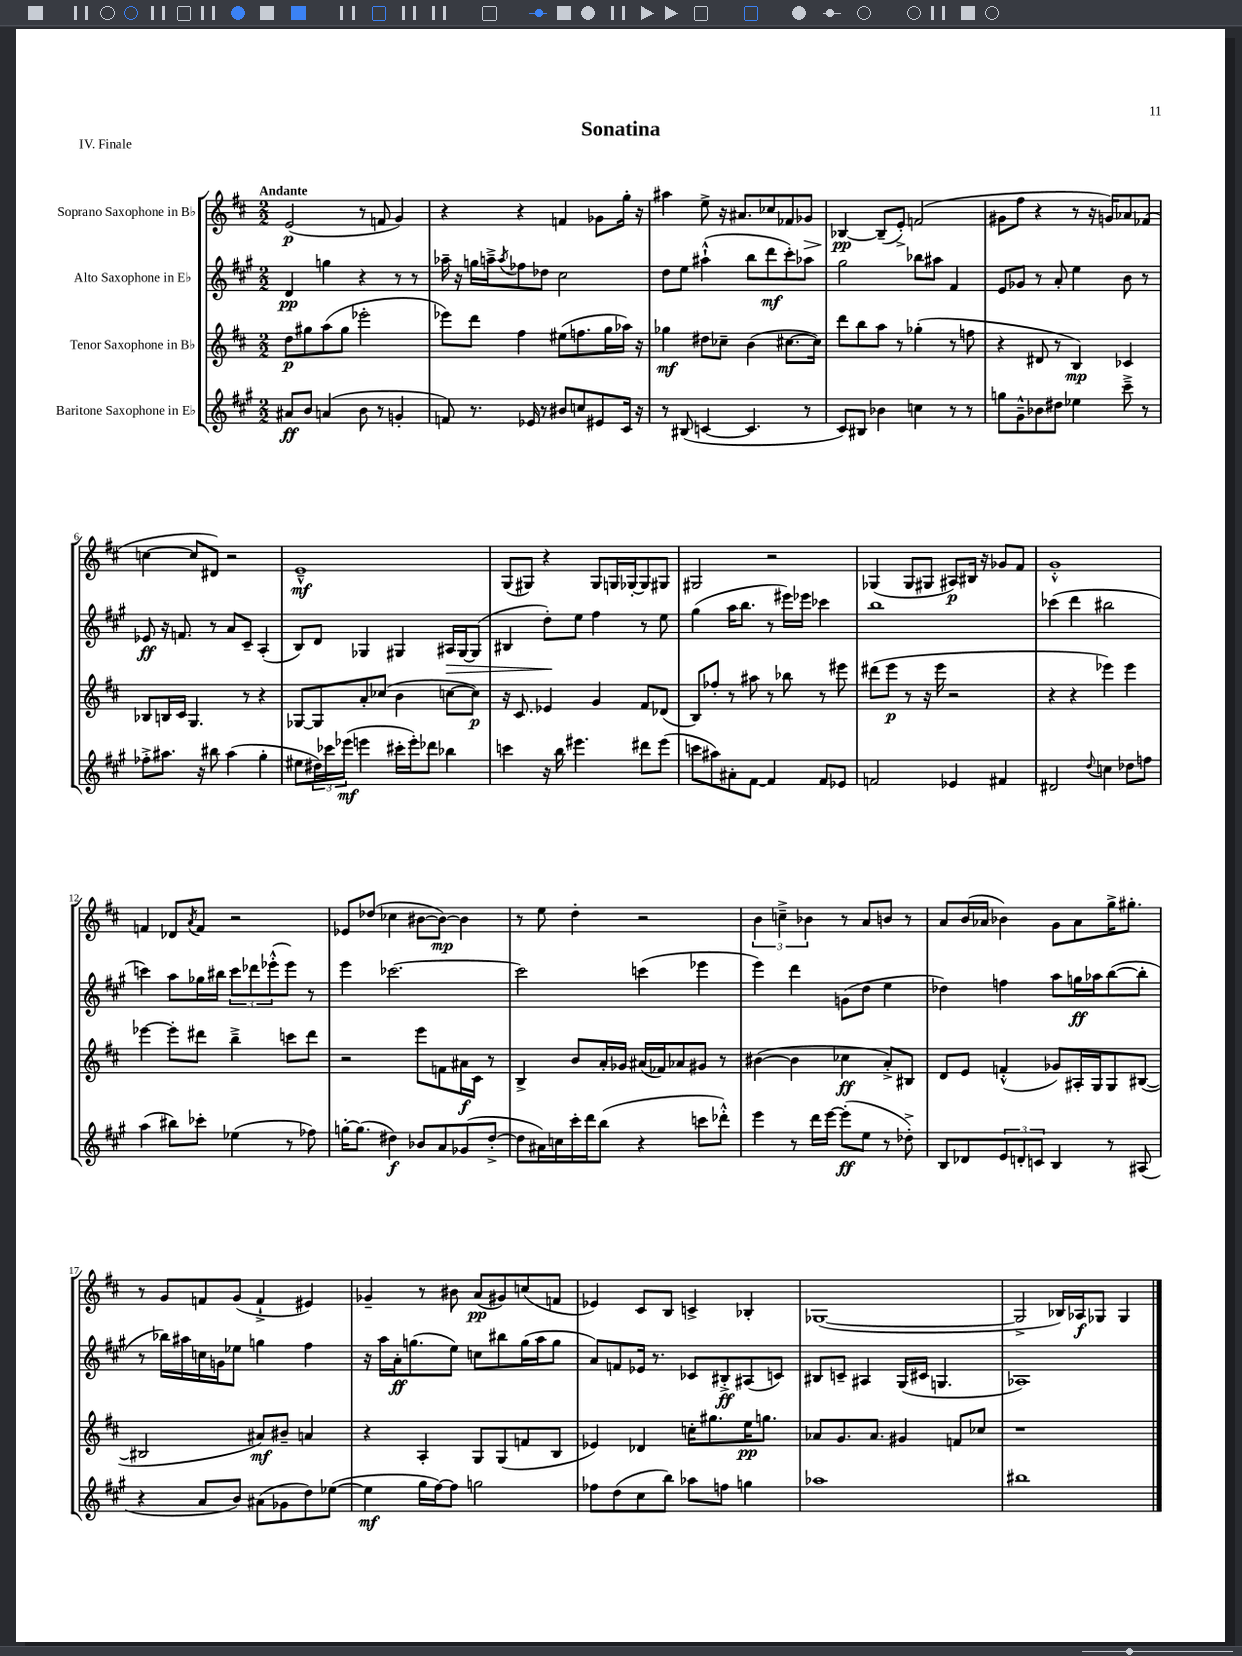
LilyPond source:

\header { title = "Sonatina" piece = "IV. Finale" }
<<
\new StaffGroup <<
\new Staff = "s0" \with { instrumentName = "Soprano Saxophone in Bb" } {
    \clef treble \key d \major \numericTimeSignature \time 2/2 \tempo "Andante"
    e'2\p( r8 f'8 g'4) |
    r4 r4 f'4 ges'8 g''16-. r16 |
    ais''4 e''8-> r16 ais'8. ces''8 fes'8 ges'8\> |
    bes4~\pp\! bes8--( e'8-.->) f'2( |
    gis'8 fis''8 r4 r8 r16 g'16) aes'8 fes'8( |
    c''4~ c''8 dis'8) r2 |
    e'1---^\mf |
    g8( gis8) r4 gis8 g16 ges16~-. ges8 gis8 |
    gis2 r2 |
    ges4( ges8 gis8 ais8\p) bis16 r16 ges'8 fis'8 |
    g'1-.-^ |
    f'4 des'8 \acciaccatura { a'8 } f'8 r2 |
    ees'8 des''8( ces''4 bis'8~ bis'8~\mp) bis'4 |
    r8 e''8 d''4-. r2 |
    \tuplet 3/2 { b'4 c''4---> bes'4 } r8 a'8 b'8 r8 |
    a'8 b'16( aes'16 bes'4) g'8 aes'8 g''16-> gis''8.-. |
    r8 g'8 f'8 g'8( f'4-!-> eis'4) |
    ges'4-- r8 bis'8 a'8\pp( gis'8) c''8( f'8 |
    ees'4) cis'8 b8 c'4-> bes4-. |
    ges1~( |
    ges2-> bes16) aes16\f ges8 ges4 \bar "|." |
}
\new Staff = "s1" \with { instrumentName = "Alto Saxophone in Eb" } {
    \clef treble \key a \major \numericTimeSignature \time 2/2
    d'4\pp g''4 r4 r8 r8 |
    aes''16-- r16 g''16 a''16---> \acciaccatura { a''8 } fes''8 des''8 cis''2 |
    d''8 e''8 ais''4-!-^( b''8 d'''8\mf cis'''8-.) aes''8 |
    gis''2 bes''8 ais''8 fis'4 |
    e'8 ges'8 r8 a'8-. e''4 b'8 r8 |
    ees'8\ff r16 f'8. r8 a'8 cis'8-- a4-.( |
    b8) d'8 ges4 gis4 ais16\> gis16~ gis8( |
    bis4 d''8-.\!) e''8 fis''4 r8 e''8 |
    gis''4( a''16 b''8. r8 eis'''16) ees'''16 ces'''4 |
    b''1 |
    ces'''4( d'''4 bis''2 |
    c'''4) a''8 ges''16 bis''16 \tuplet 3/2 { c'''8 des'''8 ees'''8-.-^( } ees'''8) r8 |
    e'''4 ces'''2.~ |
    ces'''2 c'''4( ees'''4 |
    e'''4) d'''4 g'8( d''8 e''4 |
    des''4) f''4 a''8 g''16\ff aes''16 b''8~( b''8-. |
    r8 bes''16) ais''16 c''16 g'16 ees''8 g''4 fis''4 |
    r16 a''16 a'16-.\ff g''8.( e''8) c''8 bis''8 g''16( a''16 g''8 |
    a'8) f'8 ees'16 r8. ces'8 bis8-.->\ff ais8( c'8) |
    bis8 c'8-- ais4 gis16( cis'16 g4. |
    aes1) \bar "|." |
}
\new Staff = "s2" \with { instrumentName = "Tenor Saxophone in Bb" } {
    \clef treble \key d \major \numericTimeSignature \time 2/2
    d''8\p gis''8 a''8( gis''8 ees'''2-. |
    ees'''8) d'''8 fis''4 eis''8( f''8. g''16 aes''16) r16 |
    ges''4\mf dis''8 ces''8-- b'4( cis''8.~ cis''16) |
    d'''8 b''8 a''8 r8 ges''4-.( r8 f''8 |
    r4 dis'8 r8 b4\mp) ces'4 |
    bes8 b16 cis'16 g4. r8 r4 |
    ges8~ ges8 a'8-. ces''8( b'4 c''8~ c''8\p) |
    r16 cis'8. ees'4 g'4 fis'8 des'8( |
    b8) fes''8-. r8 ais''8 r8 bes''8 r8 eis'''8 |
    dis'''8( e'''8\p r8 r16 e'''16 r2 |
    r4 r4 ees'''4) ees'''4 |
    ees'''4~ ees'''8-. dis'''8 b''4---> c'''8 dis'''8 |
    r2 e'''8 f'8 ais'16\f cis'16 r8 |
    b4-> b'8 a'16-. ges'16 ais'16( fes'16) aes'8 gis'8 r8 |
    bis'4~( bis'4 ces''4\ff a'8-.->) bis8 |
    d'8 e'8 f'4-.-^( ges'8) ais16-. g16 g8 bis8~( |
    bis2 ais'8\mf) bis'8-- a'4 |
    r4 a4-. g8 g8( f'8 b8 |
    ees'4) des'4 c''16-. gis''8. e''16\pp g''8. |
    aes'8 g'8. aes'8. gis'4 f'8 ces''8 |
    r1 \bar "|." |
}
\new Staff = "s3" \with { instrumentName = "Baritone Saxophone in Eb" } {
    \clef treble \key a \major \numericTimeSignature \time 2/2
    ais'8\ff b'8 a'4( b'8 r8 g'4-. |
    f'8) r8. ees'16 r8 bis'8 c''8 eis'8 cis'16 r16 |
    r8 bis8( c'4~ c'4. r8 |
    cis'8) bis8 bes'4 c''4 r8 r8 |
    g''8 gis'8---^ bes'8 dis''8 ees''4 cis'''8---> r8 |
    fes''8-.-> ais''8. r16 bis''8 ais''4( gis''4-. |
    eis''8 \tuplet 3/2 { dis''16) ces'''16 ees'''16\mf( } e'''4 cis'''16-. e'''16-.) des'''8 bes''4 |
    c'''4 r16 b''16 eis'''4. dis'''8 eis'''8( |
    c'''8 ais''8) ais'8-. fis'8~ fis'4 fis'8 ees'8 |
    f'2 ees'4 fis'4 |
    dis'2 \appoggiatura { d''8 } c''4 des''8 f''8 |
    a''4( bis''8) ces'''8-. ees''4( r8 fes''8) |
    g''16~-. g''8.( dis''4\f) bes'8 a'8 ges'8( dis''8~-.-> |
    dis''8 ais'16) c''16 cis'''16-. d'''16 b''8( r4 c'''8 des'''8-.-^) |
    e'''4 r8 d'''16 e'''16~ e'''8-.\ff( e''8 r8 des''8-.->) |
    b8 des'8 \tuplet 3/2 { e'8 d'8-. c'8 } b4 r8 ais8( |
    r4 a'8 b'8) ais'8( ges'8 d''8) ees''8~( |
    ees''4\mf gis''16 fis''16~) fis''8 g''2 |
    fes''8 d''8( cis''8 b''8) aes''8 f''8 g''4 |
    aes''1 |
    bis''1 \bar "|." |
}
>>
>>
